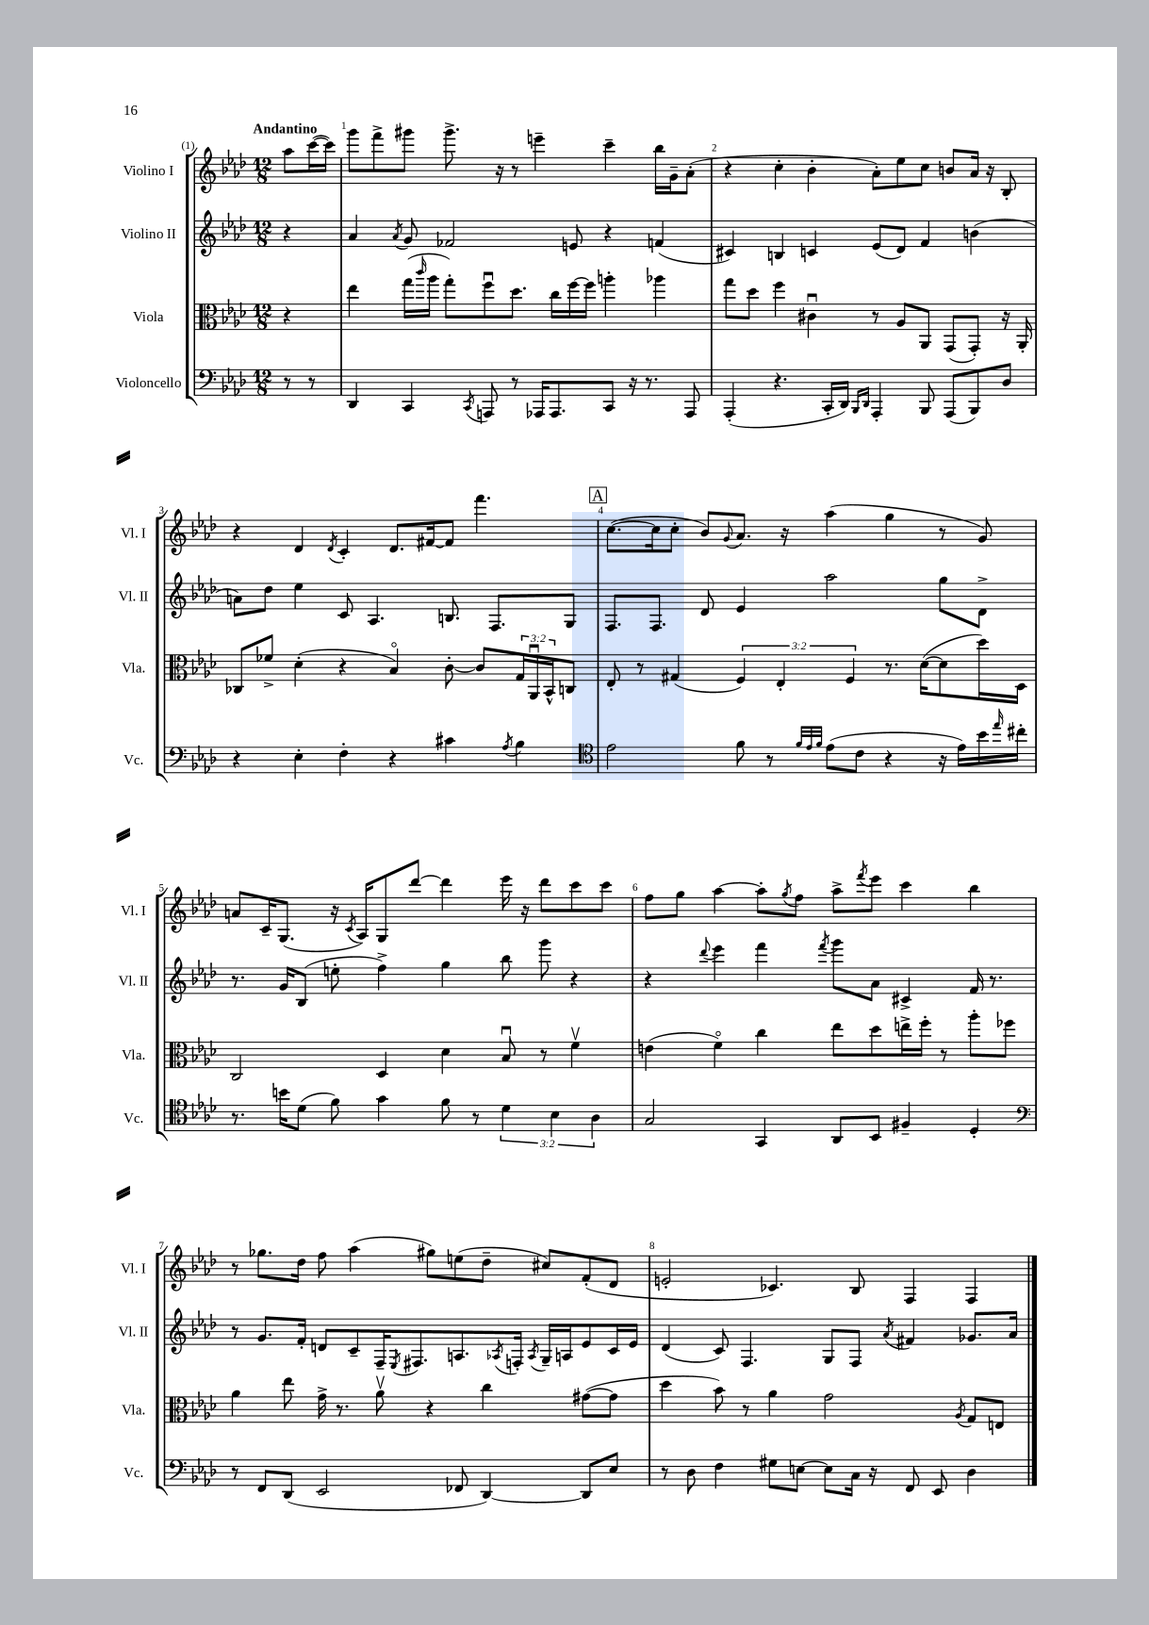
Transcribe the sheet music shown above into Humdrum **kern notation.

**kern	**kern	**kern	**kern
*staff4	*staff3	*staff2	*staff1
*clefF4	*clefC3	*clefG2	*clefG2
*k[b-e-a-d-]	*k[b-e-a-d-]	*k[b-e-a-d-]	*k[b-e-a-d-]
*M12/8	*M12/8	*M12/8	*M12/8
8r	4r	4r	8aa-
8r	.	.	([16ccc
.	.	.	16ccc])
=	=	=	=
4DD-	4ee-	4a-	8ggg
.	.	.	8fff^
.	.	8qa-	.
4CC	(16gg	8g	8ggg#
.	16qqccc	.	.
.	16aa-	.	.
.	8gg')	2f-	8.ggg#^
8qCC	.	.	.
8AAA	8ffu	.	.
.	.	.	16r
8r	8.dd-	.	8r
16AAA-	.	.	4eee~
8.AAA-	16cc	.	.
.	[16ff	8e	.
.	16ff]	.	.
8CC	4aa'	4r	4ccc~
16r	.	.	.
8.r	.	.	.
.	4aa-	(4f	16bb-
.	.	.	16g~
8AAA-	.	.	(8a-'
=	=	=	=
(4AAA-'	8gg	4c#)	4r
.	8dd-	.	.
4.r	4ff	4B	4cc'
.	4c#u	4c	4b-'
16CC'	.	.	.
16DD-)	.	.	.
16qqBBB-	.	.	.
16qqDD-	.	.	.
4AAA-'	8r	(8e-	8a-')
.	8A-	8d-)	8ee-
8BBB-	8AA-	4f	8cc
(8AAA-	(8GG	.	8b
8BBB-)	8GG')	(4b	16a-
.	.	.	16r
8D-	16r	.	8B-'
.	16AA-'	.	.
=	=	=	=
4r	8C-	8a)	4r
.	8f-^	8dd-	.
4E-'	(4d-'	4ee-	4d-
.	.	.	8qd-
4F'	4r	8c	4c'
.	.	4.A-	.
4r	4B-o)	.	8.d-
.	.	.	[16f#
4c#	[8c'	8.B	8f#]
.	8c]	.	4.fff
.	.	8.F	.
8qA-	.	.	.
4B-	24G	.	.
.	24AA-u	.	.
.	24BB-^^	.	.
.	8C	8G	.
=	=	=	=
*clefC4	*	*	*
2e-	8E-'	8.F	([8.cc
.	8r	.	.
.	.	8.F	16cc]
.	(4G#	.	8cc'
.	.	8d-	8b-)
.	.	.	8qqg
8f	6F)	4e-	8.a-
8r	.	.	.
.	6E-'	.	.
.	.	.	16r
32qqf	.	.	.
32qqe-	.	.	.
32qqf	.	.	.
(8e-	.	2aa-	(4aa-
.	6F	.	.
8c	.	.	.
4r	8.r	.	4gg
.	([16d-	.	.
16r	8d-]	8gg	8r
16e-)	.	.	.
16b-	16dd-)	8d-^	8g)
16qqee-	.	.	.
16cc#'	16D-	.	.
=	=	=	=
8.r	2C	8.r	8a
.	.	.	16c~
16b	.	16g	(8.G
(8d-	.	(8B-	.
8f)	.	8ee'	16r
.	.	.	8qc
.	.	.	16A-)
4g	4D-	4ff^)	8G
.	.	.	[8ddd-
8f	4d-	4gg	4ddd-]
8r	.	.	.
6d-	8B-u	8bb-	16eee-
.	.	.	16r
.	8r	8ggg	8ddd-
6B-	.	.	.
.	4fv	4r	8ccc
6A-	.	.	.
.	.	.	8ccc
=	=	=	=
2G	(4e	4r	8ff
.	.	.	8gg
.	.	8qqddd-	.
.	4fo)	4eee-	[4aa-
4GG	4cc	4fff	8aa-']
.	.	.	8qgg
.	.	.	8ff
.	.	8qfff	.
8AA-	8ee-	8ggg	8aa-^
.	.	.	8qfff
8BB-	8dd-	8a-	8eee-
4F#~	16ee^	4c#^	4ccc
.	16ff'	.	.
.	8r	.	.
4D-'	8aa-'	16f	4bb-
.	.	8.r	.
.	8ff-	.	.
=	=	=	=
*clefF4	*	*	*
8r	4a-	8r	8r
8FF	.	8.g	8.gg-
(8DD-	8ee-	.	.
.	.	16f'	16dd-
2EE-	16g^	8d	8ff
.	8.r	.	.
.	.	8c~	(4aa-
.	8a-v	16F~	.
.	.	8qE-	.
.	.	8.F#	.
.	4r	.	8gg#)
8FF-	.	8.A	(8ee
[4DD-)	4cc	.	8dd-~
.	.	8qA-	.
.	.	16F'	.
.	.	8qA-	.
.	.	16G~	8cc#)
.	.	16A	.
8DD-]	([8g#	8e-	(8f'
8E-	8g#]	16c	8d-
.	.	16e-	.
=	=	=	=
8r	4dd-	(4d-	2e'
8D-	.	.	.
4F	8b-)	8c)	.
.	8r	4.F	.
8G#	4a-	.	4.c-)
[8E	.	.	.
8E]	2g	8G	.
16C	.	8F	8B-
16r	.	.	.
.	.	8qa-	.
8FF	.	4f#	4F
8EE-	.	.	.
.	8qA-	.	.
4D-	8G	8.g-	4F
.	8E	.	.
.	.	16a-	.
==	==	==	==
*-	*-	*-	*-
